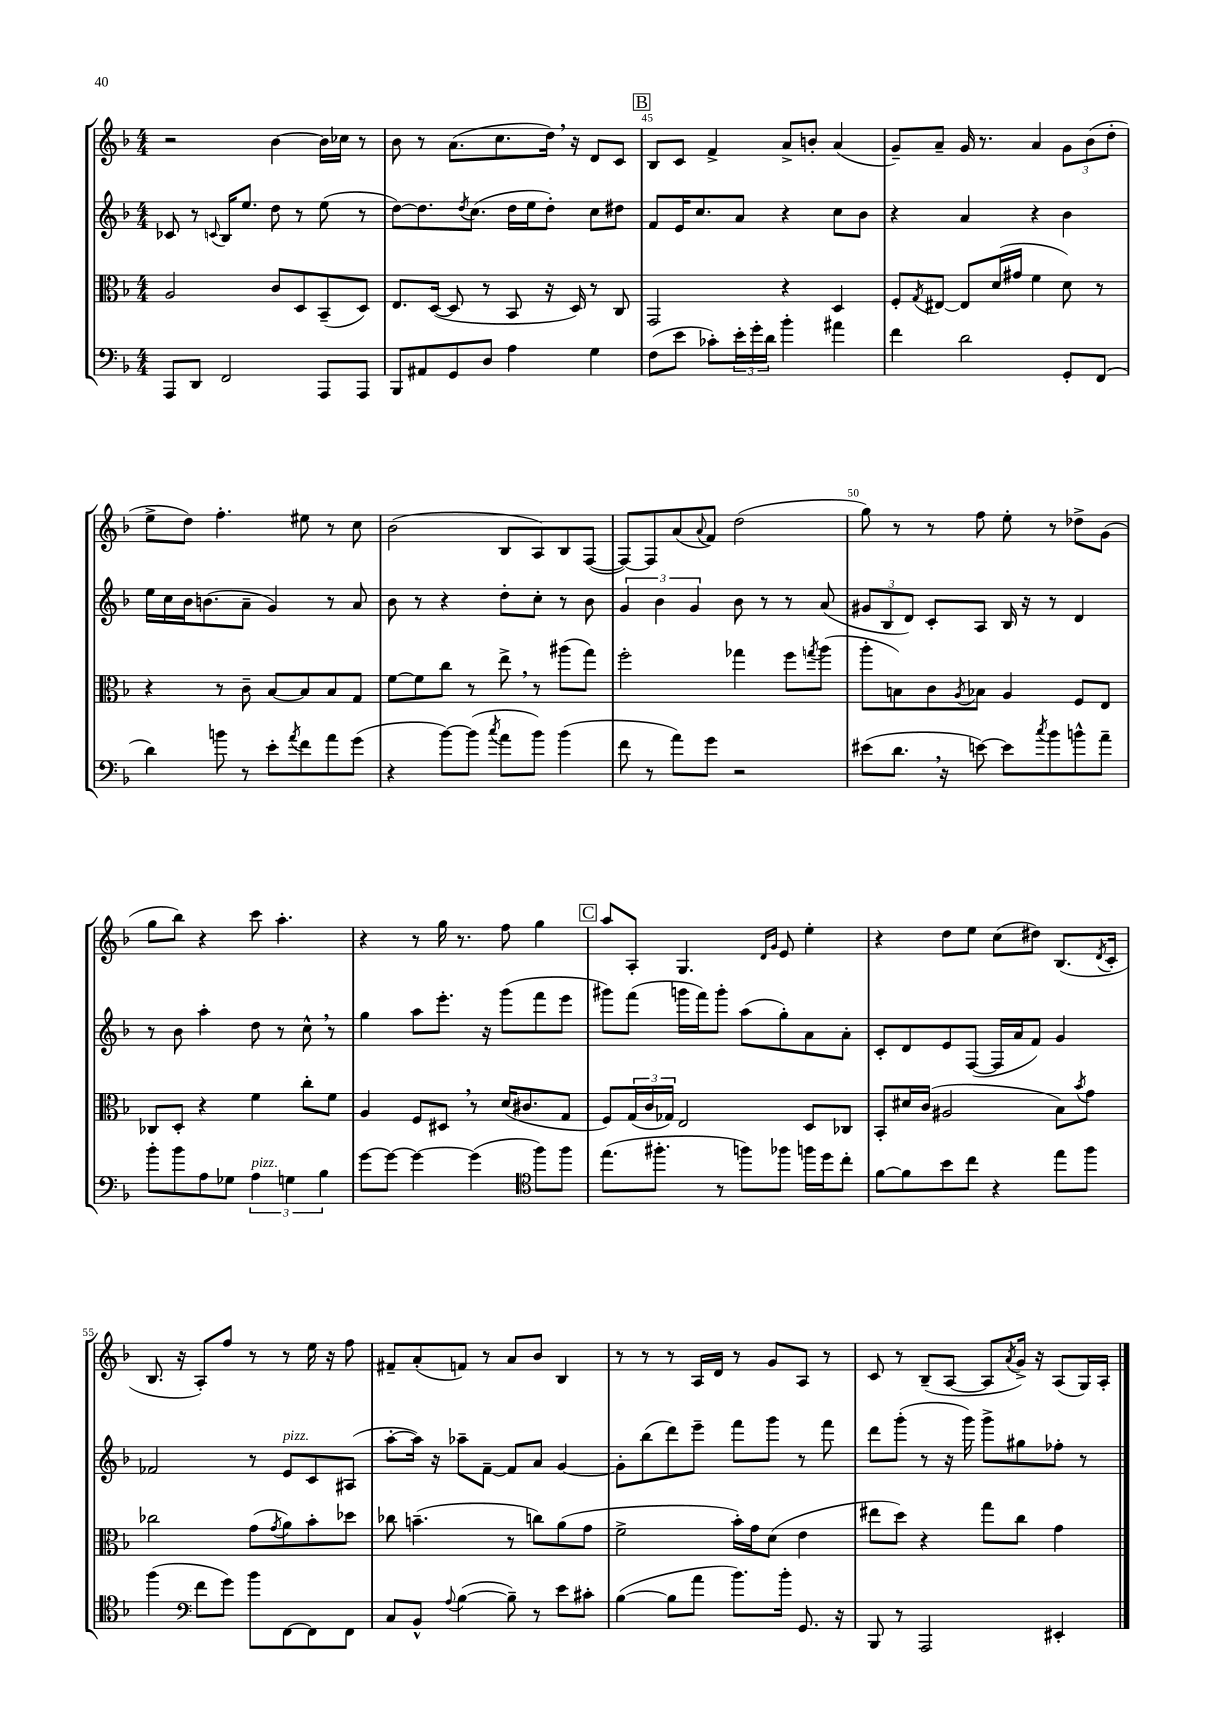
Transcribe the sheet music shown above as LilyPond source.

<<
\new StaffGroup <<
\new Staff = "s0" {
    \clef treble \key f \major \numericTimeSignature \time 4/4
    r2 bes'4~ bes'16 ces''16 r8 |
    bes'8 r8 a'8.( c''8. d''16) \breathe r16 d'8 c'8 |
    \mark \markup { \box "B" } bes8 c'8 f'4-> a'8-> b'8-. a'4( |
    g'8--) a'8-- g'16 r8. a'4 \tuplet 3/2 { g'8 bes'8( d''8-. } |
    e''8-> d''8) f''4.-. eis''8 r8 c''8 |
    bes'2( bes8 a8) bes8 f8~( |
    f8~) f8 a'8( \appoggiatura { a'8 } f'8) d''2( |
    g''8) r8 r8 f''8 e''8-. r8 des''8-> g'8( |
    g''8 bes''8) r4 c'''8 a''4.-. |
    r4 r8 g''16 r8. f''8 g''4 |
    \mark \markup { \box "C" } a''8 a8-. g4. \grace { d'16 g'16 } e'8 e''4-. |
    r4 d''8 e''8 c''8( dis''8) bes8.( \acciaccatura { d'8 } c'16-. |
    bes8. r16 a8-.) f''8 r8 r8 e''16 r16 f''8 |
    fis'8-- a'8-.( f'8) r8 a'8 bes'8 bes4 |
    r8 r8 r8 a16 d'16 r8 g'8 a8 r8 |
    c'8 r8 bes8--( a8~ a8 \acciaccatura { a'8 } g'16->) r16 a8( g16) a16-. \bar "|." |
}
\new Staff = "s1" {
    \clef treble \key f \major \numericTimeSignature \time 4/4
    ces'8 r8 \appoggiatura { c'8 } bes16 e''8. d''8 r8 e''8( r8 |
    d''8~) d''8. \acciaccatura { d''8 } c''8.( d''16 e''16 d''8-.) c''8 dis''8 |
    \mark \markup { \box "B" } f'8 e'16 c''8. a'8 r4 c''8 bes'8 |
    r4 a'4 r4 bes'4 |
    e''16 c''16 bes'16 b'8.( a'8-- g'4) r8 a'8 |
    bes'8 r8 r4 d''8-. c''8-. r8 bes'8 |
    \tuplet 3/2 { g'4 bes'4 g'4 } bes'8 r8 r8 a'8( |
    \tuplet 3/2 { gis'8 bes8 d'8) } c'8-. a8 bes16 r16 r8 d'4 |
    r8 bes'8 a''4-. d''8 r8 c''8-^ \breathe r8 |
    g''4 a''8 e'''8.-. r16 g'''8( f'''8 e'''8 |
    \mark \markup { \box "C" } gis'''8) f'''8( g'''16 f'''16) g'''8-. a''8( g''8-.) a'8 a'8-. |
    c'8-. d'8 e'8 f8~( f16 a'16 f'8) g'4 |
    fes'2 r8 e'8^\markup { \italic "pizz." } c'8 ais8( |
    a''8~-. a''16) r16 aes''8-- f'8~-- f'8 a'8 g'4~ |
    g'8-. bes''8( d'''8) e'''8-- f'''8 g'''8 r8 f'''8 |
    d'''8 g'''8-.( r8 r16 g'''16) g'''8-> gis''8 fes''8-. r8 \bar "|." |
}
\new Staff = "s2" {
    \clef alto \key f \major \numericTimeSignature \time 4/4
    a2 c'8 d8 bes,8--( d8) |
    e8. d16~( d8 r8 bes,8 r16 d16) r8 c8 |
    \mark \markup { \box "B" } g,2 r4 d4 |
    f8-. \acciaccatura { g8 } eis8~ eis8 d'16( gis'16 f'4 d'8) r8 |
    r4 r8 c'8-- bes8~ bes8 bes8 g8 |
    f'8~ f'8 c''8 r8 e''8-> \breathe r8 ais''8( g''8) |
    f''2-. ges''4 f''8 \acciaccatura { g''8 } a''8( |
    a''8-. b8) c'8 \acciaccatura { a8 } bes8 a4 f8 e8 |
    ces8 d8-. r4 f'4 c''8-. f'8 |
    a4 f8 dis8 \breathe r8 d'16( cis'8. g8 |
    \mark \markup { \box "C" } f8) \tuplet 3/2 { g16( c'16 ges16) } e2 d8 ces8 |
    bes,8-. dis'16 c'16( ais2 bes8) \acciaccatura { bes'8 } g'8 |
    ces''2 g'8( \acciaccatura { g'8 } a'8) bes'8-. des''8 |
    ces''8 b'4.--( r8 c''8) a'8( g'8 |
    f'2-> bes'16-.) g'16 d'8( e'4 |
    eis''8 d''8) r4 g''8 c''8 g'4 \bar "|." |
}
\new Staff = "s3" {
    \clef bass \key f \major \numericTimeSignature \time 4/4
    a,,8 d,8 f,2 a,,8 a,,8 |
    bes,,8 ais,8 g,8 d8 a4 g4 |
    \mark \markup { \box "B" } f8( e'8 ces'8-.) \tuplet 3/2 { e'16-. g'16-. d'16 } bes'4-. ais'4 |
    f'4 d'2 g,8-. f,8( |
    d'4) b'8 r8 e'8-. \acciaccatura { a'8 } f'8 a'8 g'8( |
    r4 bes'8~) bes'8( \acciaccatura { c''8 } a'8 bes'8) bes'4( |
    f'8 r8 a'8) g'8 r2 |
    eis'8( d'8. \breathe r16 e'8~) e'8 \acciaccatura { c''8 } bes'8 b'8-^ a'8-- |
    bes'8-. bes'8 a8 ges8 \tuplet 3/2 { a4^\markup { \italic "pizz." } g4 bes4 } |
    g'8~ g'8~ g'4~ g'4( \clef tenor f''8) f''8 |
    \mark \markup { \box "C" } e''8.( fis''8.-. r8 f''8) fes''8 f''16 d''16 c''8-. |
    f'8~ f'8 bes'8 c''8 r4 e''8 f''8 |
    f''4( \clef bass f'8 g'8) bes'8 f,8~ f,8 f,8 |
    c8 bes,8-^ \appoggiatura { a8 } bes4~( bes8--) r8 e'8 cis'8-. |
    bes4~( bes8 a'8 bes'8.) bes'16-. g,8. r16 |
    bes,,8 r8 a,,2 eis,4-. \bar "|." |
}
>>
>>
\layout { \context { \Score currentBarNumber = #43 \override BarNumber.break-visibility = ##(#f #t #t) barNumberVisibility = #(every-nth-bar-number-visible 5) } }
